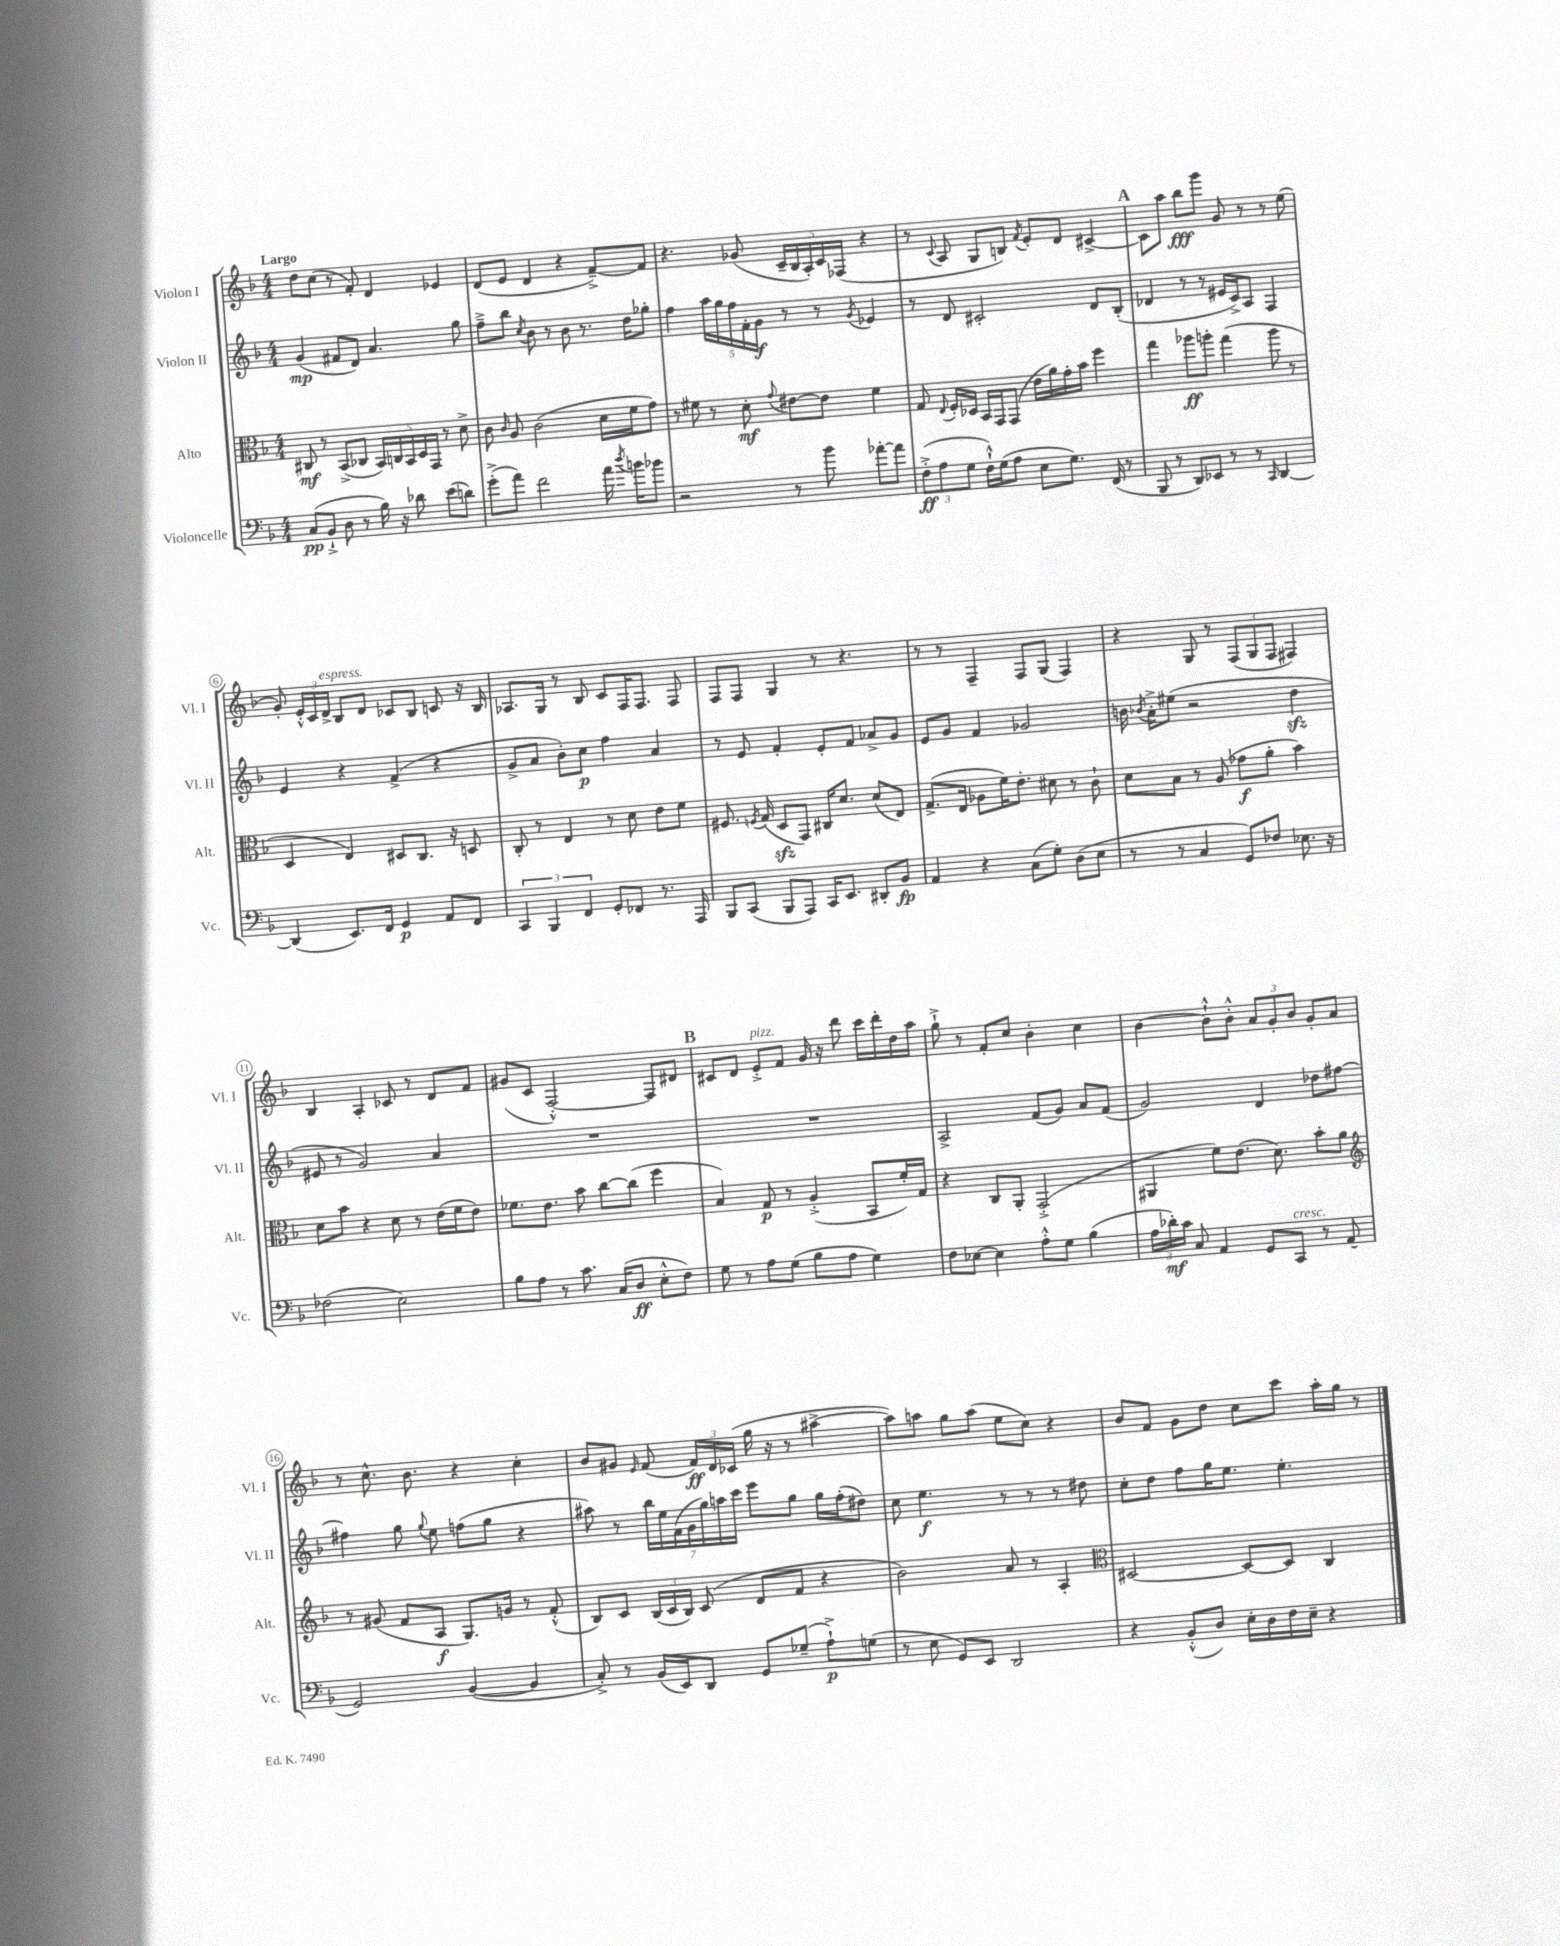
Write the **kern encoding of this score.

**kern	**dynam	**kern	**dynam	**kern	**dynam	**kern	**dynam
*part4	*part4	*part3	*part3	*part2	*part2	*part1	*part1
*staff4	*staff4	*staff3	*staff3	*staff2	*staff2	*staff1	*staff1
*I"Violoncelle	*	*I"Alto	*	*I"Violon II	*	*I"Violon I	*
*I'Vc.	*	*I'Alt.	*	*I'Vl. II	*	*I'Vl. I	*
*clefF4	*	*clefC3	*	*clefG2	*	*clefG2	*
*k[b-]	*	*k[b-]	*	*k[b-]	*	*k[b-]	*
*M4/4	*	*M4/4	*	*M4/4	*	*M4/4	*
=1	=1	=1	=1	=1	=1	=1	=1
!	!	!	!	!	!	!LO:TX:a:B:t=Largo	!
(8C/L	pp	8C#X/	mf	(4g/	mp	8dd\L	.
8BB-`^/J	.	8r	.	.	.	(8cc\J	.
8D\	.	(8BB-^/L	.	8f#X/L	.	8r	.
8r	.	8C-X/J	.	8d/J)	.	8f'/)	.
16B-\)	.	20BB-/LL)	.	4.a/	.	4d/	.
.	.	20Cn/	.	.	.	.	.
16r	.	.	.	.	.	.	.
.	.	20BB-/	.	.	.	.	.
8d-X\	.	.	.	.	.	.	.
.	.	20D/	.	.	.	.	.
.	.	20GG/JJ	.	.	.	.	.
(8e\L	.	8r	.	.	.	4e-X/	.
8dn\J)	.	8d^\	.	8gg\	.	.	.
=2	=2	=2	=2	=2	=2	=2	=2
(8g'^\L	.	8c\	.	8ff~^\L	.	(8d/L	.
.	.	16qqc/	.	.	.	.	.
8a\J)	.	8A/	.	8bb-\J	.	8e/J	.
.	.	.	.	8qcc/	.	.	.
2f\	.	(2c\	.	8b-\	.	4d/	.
.	.	.	.	8r	.	.	.
.	.	.	.	8b-\	.	4r	.
.	.	.	.	8.r	.	.	.
16a\	.	16d\LL	.	.	.	[8f~^/L)	.
8qdd/	.	.	.	.	.	.	.
16bn\KL	.	16f\J	.	16dd\KL	.	.	.
8b-X\J	.	8g\J)	.	8gg-X'\J	.	8f/J]	.
=3	=3	=3	=3	=3	=3	=3	=3
2r	.	8r	.	4ff\	.	4.r	.
.	.	8f#X\	.	.	.	.	.
.	.	8r	.	20aa\LL	.	.	.
.	.	.	.	20gg\	.	.	.
.	.	.	.	20ff\	.	.	.
.	.	8d'\	mf	.	.	(8g-X/	.
.	.	.	.	20f'\	.	.	.
.	.	.	.	20g\JJ	f	.	.
.	.	8qqg/	.	.	.	.	.
8r	.	[8e#X\L	.	8r	.	20c~/LL	.
.	.	.	.	.	.	20B-/	.
.	.	.	.	.	.	20A'/)	.
8b-\	.	8e#\J]	.	8r	.	.	.
.	.	.	.	.	.	20c/	.
.	.	.	.	.	.	(20F-X/JJ	.
.	.	.	.	8qg/	.	.	.
[8a-X'\L	.	4f#\	.	4e-X/	.	4r	.
8a-\J]	.	.	.	.	.	.	.
=4	=4	=4	=4	=4	=4	=4	=4
(12F'^\L	ff	8G/	.	8r	.	8r	.
12A\	.	.	.	.	.	.	.
.	.	8qqE/	.	.	.	8qqc/	.
.	.	16F'/LL	.	8d/	.	8A/	.
12G\J	.	.	.	.	.	.	.
.	.	16D-X/JJ	.	.	.	.	.
16F`^^\LL)	.	16BB-/LL	.	2c#X'/	.	8G/L	.
(16G\J	.	16GG/J	.	.	.	.	.
8A\J	.	(8GG/J	.	.	.	8Bn/J)	.
.	.	.	.	.	.	8qf/	.
8E\L	.	16e\LL	.	.	.	8e'/L	.
.	.	16a\)	.	.	.	.	.
8.G\J)	.	16g'\	.	.	.	8d/J	.
.	.	16b-\JJ	.	.	.	.	.
.	.	4ff\	.	8d/L	.	[4c#X^/	.
(16FF/	.	.	.	.	.	.	.
8r	.	.	.	(8B-'/J	.	.	.
!!LO:REH:place=s1:t=A
=5	=5	=5	=5	=5	=5	=5	=5
8BBB-/	.	4gg\	.	4d-X/	.	8c#\L]	.
8r	.	.	.	.	.	8aa\J	.
8DD/L)	.	8aa-X\L	ff	8r	.	8bb-\L	fff
8EE-X/J	.	8aan'\J	.	8r	.	8ggg\J	.
8r	.	(4gg\	.	16e#X/LL	.	8g/	.
.	.	.	.	16c^/J)	.	.	.
8r	.	.	.	8A/J	.	8r	.
16qqCC/	.	.	.	.	.	.	.
[4DD/	.	8aa\	.	4F/	.	8r	.
.	.	8r	.	.	.	(8ee\	.
!!LO:LB:g=z
=6	=6	=6	=6	=6	=6	=6	=6
(4DD/]	.	4D/	.	4e/	.	8g'/)	.
.	.	.	.	.	.	24e'^^/LL	.
.	.	.	.	.	.	24c/	.
!	!	!	!	!	!	!LO:TX:a:i:t=espress.	!
.	.	.	.	.	.	24d^/JJ	.
8.EE/L)	.	4E/)	.	4r	.	8B-/L	.
.	.	.	.	.	.	8d/J	.
16FF/Jk	.	.	.	.	.	.	.
4GG/	p	8D#X/L	.	(4f^/	.	8c-X/L	.
.	.	8.C/J	.	.	.	8B-/J	.
8AA/L	.	.	.	4r	.	8cn/	.
.	.	16r	.	.	.	.	.
8FF/J	.	8Dn/	.	.	.	16r	.
.	.	.	.	.	.	16B-/	.
=7	=7	=7	=7	=7	=7	=7	=7
6CC/	.	8C'/	.	8g^/L	.	8.A-X/L	.
.	.	8r	.	8a/J	.	.	.
6BBB-/	.	.	.	.	.	.	.
.	.	.	.	.	.	16G/Jk	.
.	.	4E/	.	8b-'\L)	.	8r	.
6FF/	.	.	.	.	.	.	.
.	.	.	.	8cc\J	p	8B-/	.
8GG'/L	.	8r	.	4ff\	.	8c/L	.
8FF-X/J	.	8d\	.	.	.	16F/K	.
.	.	.	.	.	.	8.F/J	.
8.r	.	8e\L	.	4a/	.	.	.
.	.	8f\J	.	.	.	8F/	.
16AAA/	.	.	.	.	.	.	.
=8	=8	=8	=8	=8	=8	=8	=8
8BBB-/L	.	8.F#X/	.	8r	.	8F/L	.
(8CC/J	.	.	.	8e/	.	8F/J	.
.	.	8qFn/	.	.	.	.	.
.	.	(16G/	.	.	.	.	.
8BBB-/L	.	8Dzz/L	.	4f'/	.	4G/	.
8AAA/J)	.	8GG/J)	.	.	.	.	.
16CC/KL	.	16C#X/KL	.	8e'/L	.	8r	.
8.EE/J	.	8.d/J	.	.	.	.	.
.	.	.	.	8f/J	.	4.r	.
8DD#X'/L	.	(8d/L	.	8a-X^/L	.	.	.
8BB-/J	fp	8E/J)	.	8g/J	.	.	.
=9	=9	=9	=9	=9	=9	=9	=9
4AA/	.	(8.G^/L	.	8e/L	.	8r	.
.	.	.	.	8g/J	.	8r	.
.	.	16E/Jk	.	.	.	.	.
4r	.	8A-X\L	.	4f/	.	4F~/	.
.	.	16f\K)	.	.	.	.	.
.	.	8.e'\J	.	.	.	.	.
(8C\L	.	.	.	2g-X/	.	8F/L	.
8G'\J)	.	8d#X\	.	.	.	(8G/J	.
(8D\L	.	8r	.	.	.	4F/)	.
8E\J	.	8c`\	.	.	.	.	.
=10	=10	=10	=10	=10	=10	=10	=10
8r	.	8d\L	.	16bn\	.	4r	.
.	.	.	.	8qb-X/	.	.	.
.	.	.	.	16a'^\KL	.	.	.
8r	.	8B-\J	.	(8ee#X\J	.	.	.
4C/	.	8r	.	2r	.	8G/	.
.	.	(8A/	.	.	.	8r	.
8GG/L)	.	8g-X\L	f	.	.	(12F/L	.
.	.	.	.	.	.	12G/	.
8F-X/J	.	8a'\J	.	.	.	.	.
.	.	.	.	.	.	12F/J	.
8.E-X\	.	4b-\)	.	4ddzz\	.	4F#X/)	.
16r	.	.	.	.	.	.	.
!!LO:LB:g=z
=11	=11	=11	=11	=11	=11	=11	=11
(2F-X\	.	8d\L	.	8e#X/	.	4B-/	.
.	.	8b-\J	.	8r	.	.	.
.	.	4r	.	2g/)	.	4A'/	.
2E\)	.	8d\	.	.	.	8c-X/	.
.	.	8r	.	.	.	8r	.
.	.	(16e\LL	.	4a/	.	8d/L	.
.	.	16f\J	.	.	.	.	.
.	.	8e\J)	.	.	.	8f/J	.
=12	=12	=12	=12	=12	=12	=12	=12
8B-\L	.	8.f-X\L	.	1r	.	(8g#X/L	.
8A\J	.	.	.	.	.	8c/J	.
.	.	8.e\J	.	.	.	.	.
8r	.	.	.	.	.	[2F'^^/)	.
8.c\	.	8b-\	.	.	.	.	.
.	.	[8cc\L	.	.	.	.	.
(16C/KL	.	.	.	.	.	.	.
8D/J	ff	(8cc\J]	.	.	.	.	.
8E'^^\L	.	4ff\	.	.	.	8F/L]	.
8F\J)	.	.	.	.	.	8d#X/J	.
!!LO:REH:place=s1:t=B
=13	=13	=13	=13	=13	=13	=13	=13
8G\	.	4B-/)	.	1r	.	8c#X/L	.
8r	.	.	.	.	.	8d/J	.
!	!	!	!	!	!	!LO:TX:a:i:t=pizz.	!
8A\L	.	8G/	p	.	.	8e'^/L	.
(8G\J	.	8r	.	.	.	8f/J	.
8B-\L	.	(4A'^/	.	.	.	16g/	.
.	.	.	.	.	.	16r	.
8A\J	.	.	.	.	.	8ddd\	.
4G\)	.	8BB-/L	.	.	.	16ccc\LL	.
.	.	.	.	.	.	16ddd'\	.
.	.	16f'/L)	.	.	.	16dd\	.
.	.	16G/JJ	.	.	.	16aa\JJ	.
=14	=14	=14	=14	=14	=14	=14	=14
8F\L	.	4r	.	2A^/	.	8gg`^\	.
[8E-X\J	.	.	.	.	.	8r	.
4E-\]	.	8C/L	.	.	.	8f'/L	.
.	.	8AA'/J	.	.	.	8cc/J	.
8A'^^\L	.	(2GG'^/	.	(8f/L	.	4b-'\	.
8G\J	.	.	.	8g/J)	.	.	.
(4B-\	.	.	.	8a/L	.	4cc\	.
.	.	.	.	(8f/J	.	.	.
=15	=15	=15	=15	=15	=15	=15	=15
24A\LL	.	4AA#X/	.	2g/)	.	[4b-\	.
24d-X'\)	mf	.	.	.	.	.	.
24c\JJ	.	.	.	.	.	.	.
8C/	.	.	.	.	.	.	.
4AA/	.	8f\L)	.	.	.	8b-`^^\L]	.
.	.	(8.e\J	.	.	.	8b-'^^\J	.
8GG/L	.	.	.	4d/	.	12a/L	.
.	.	8.d\)	.	.	.	.	.
.	.	.	.	.	.	12g'/	.
!LO:TX:a:i:t=cresc.	!	!	!	!	!	!	!
8CC/J	.	.	.	.	.	.	.
.	.	.	.	.	.	12b-/J	.
8r	.	8b-'\L	.	8dd-X\L	.	8g'/L	.
(8AA/	.	8a\J	.	[8ff#X\J	.	8a/J	.
!!LO:LB:g=z
=16	=16	=16	=16	=16	=16	=16	=16
*	*	*clefG2	*	*	*	*	*
2GG/)	.	8r	.	4ff#X\]	.	8r	.
.	.	(8g#X/	.	.	.	8.cc^^\	.
.	.	8f/L	.	8gg\	.	.	.
.	.	.	.	.	.	8.b-\	.
.	.	.	.	8qqgg/	.	.	.
.	.	8A/J	f	8ee\	.	.	.
([4BB-/	.	8.G/L)	.	(8ffn\L	.	4r	.
.	.	.	.	8gg\J	.	.	.
.	.	16gn/Jk	.	.	.	.	.
4BB-/]	.	8r	.	4r	.	4cc'\	.
.	.	(8f'^^/	.	.	.	.	.
=17	=17	=17	=17	=17	=17	=17	=17
8C'^/)	.	8B-/L)	.	8aa#X\)	.	8b-/L	.
8r	.	8c/J	.	8r	.	8g#X/J	.
.	.	.	.	.	.	16qqe/	.
(16BB-/LL	.	(24B-/LL	.	28bb-\LL	.	(8f/	.
.	.	.	.	28ee\	.	.	.
.	.	24c/	.	.	.	.	.
16EE/J)	.	.	.	.	.	.	.
.	.	.	.	(28f\	.	.	.
.	.	24B-/JJ)	.	.	.	.	.
.	.	.	.	28g\	.	.	.
8DD/J	.	(8c/	.	.	.	24f/LL)	ff
.	.	.	.	28gg\)	.	.	.
.	.	.	.	.	.	24d/	.
.	.	.	.	28aan\	.	.	.
.	.	.	.	.	.	(24c-X/JJ	.
.	.	.	.	28ccc\JJ	.	.	.
8GG/L	.	8d/L	.	8eee\L	.	16gg\	.
.	.	.	.	.	.	16r	.
(8G-X~/J	.	8f/J	.	8gg\J	.	8r	.
8A`^\L)	p	4r	.	16gg\LL	.	[4aa#X^\	.
.	.	.	.	(16ff'\J	.	.	.
(8Gn\J	.	.	.	8dd#X\J)	.	.	.
=18	=18	=18	=18	=18	=18	=18	=18
8r	.	2b-\)	.	8cc\	.	8aa#\L])	.
8E\	.	.	.	4.ee\	f	8aan\J	.
8GG/L)	.	.	.	.	.	8gg\L	.
8EE/J	.	.	.	.	.	(8aa\J	.
2DD/	.	8a/	.	8r	.	8ee\L	.
.	.	8r	.	8r	.	8cc\J)	.
.	.	4A'/	.	8r	.	4r	.
.	.	.	.	8dd#X\	.	.	.
=19	=19	=19	=19	=19	=19	=19	=19
*	*	*clefC3	*	*	*	*	*
4r	.	[2D#X/	.	8cc'\L	.	8b-/L	.
.	.	.	.	8dd\J	.	8f/J	.
(8BB-'^^/L	.	.	.	8ff\L	.	8g\L	.
8D/J)	.	.	.	16gg\K	.	8dd\J	.
.	.	.	.	8.ee\J	.	.	.
16E'\LL	.	8D#/L_	.	.	.	8cc\L	.
16D\	.	.	.	.	.	.	.
16F\	.	8D#/J]	.	4.ee'\	.	8ccc\J	.
16E~\JJ	.	.	.	.	.	.	.
4r	.	4C/	.	.	.	16aa'\LL	.
.	.	.	.	.	.	16gg\JJ	.
.	.	.	.	.	.	8r	.
==	==	==	==	==	==	==	==
*-	*-	*-	*-	*-	*-	*-	*-
